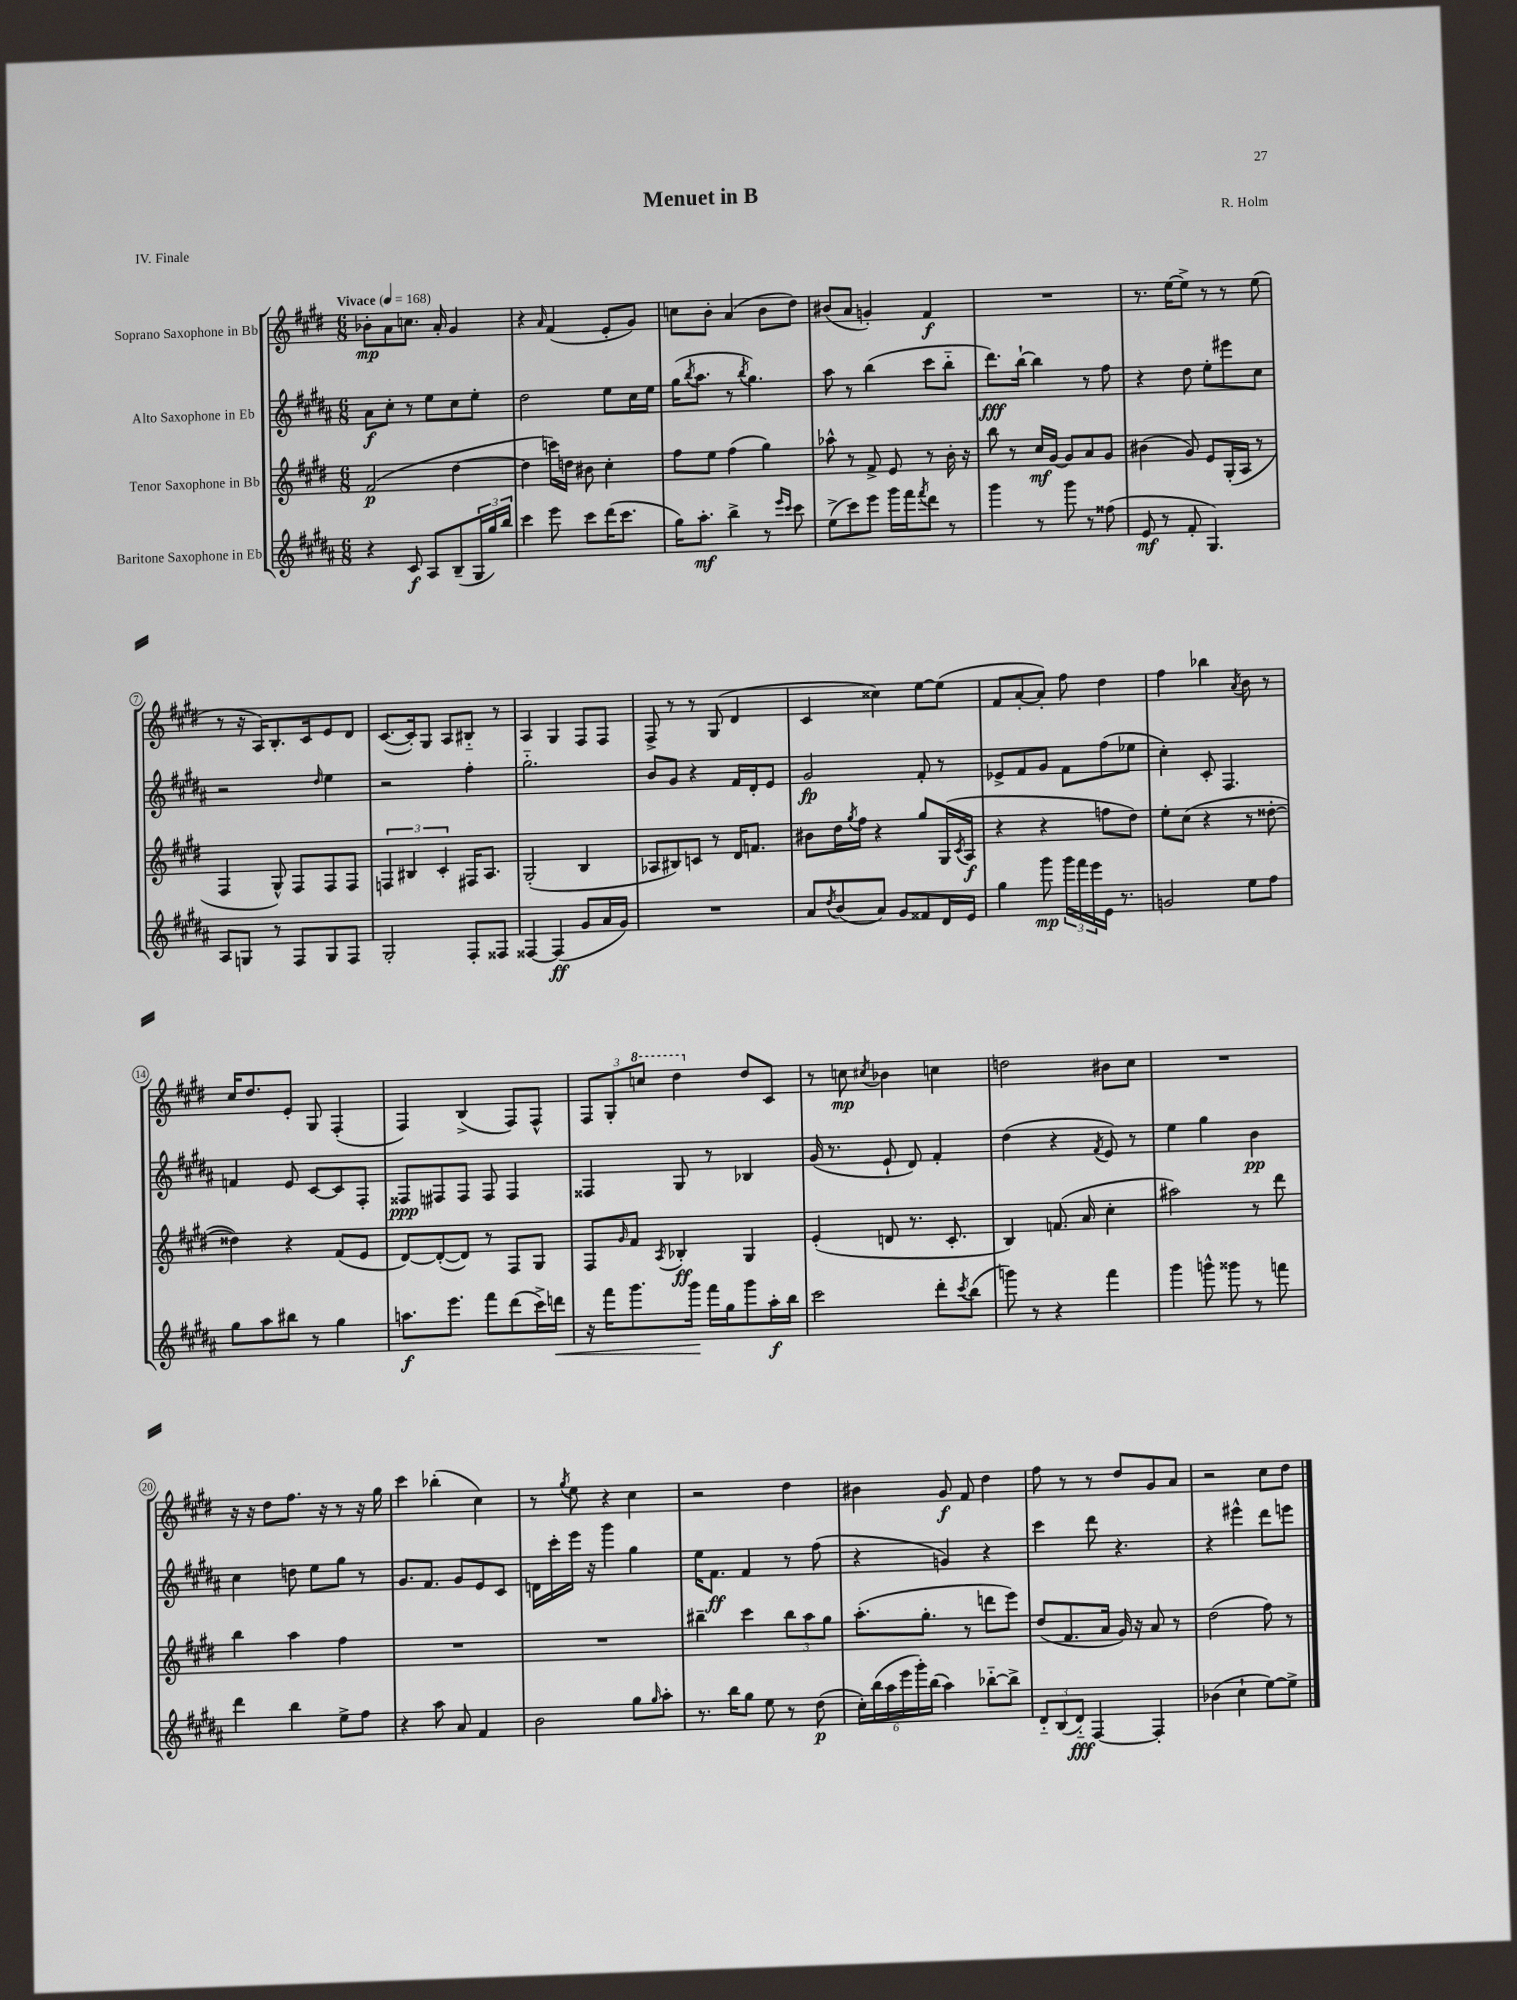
\header { title = "Menuet in B" composer = "R. Holm" piece = "IV. Finale" }
<<
\new StaffGroup <<
\new Staff = "s0" \with { instrumentName = "Soprano Saxophone in Bb" } {
    \clef treble \key e \major \numericTimeSignature \time 6/8 \tempo "Vivace" 4 = 168
    bes'8-.\mp a'8 c''8. a'16-. gis'4 |
    r4 \grace { a'16 } fis'4( e'8-. gis'8) |
    c''8 b'8-. a'4( b'8 dis''8) |
    bis'8( a'8 g'4-.) fis'4\f |
    R2. |
    r8. e''16~ e''8-> r8 r8 e''8( |
    r8 r16 a16) b8.-. cis'16 e'8 dis'8 |
    cis'8.~( cis'16-.) gis8 a8 bis8-_ r8 |
    a4 gis4 fis8 fis8 |
    fis8-> r8 r8 gis8( dis'4 |
    cis'4 cisis''4) e''8~ e''8( |
    fis'8 a'8~-. a'8-.) fis''8 dis''4 |
    fis''4 bes''4 \acciaccatura { a'8 } b'8 r8 |
    cis''16 dis''8. e'8-. gis8 fis4-.( |
    fis4) b4->( fis8) fis8-^ |
    \tuplet 3/2 { fis8 gis8-. \ottava #1 c'''8 } dis'''4 \ottava #0 dis''8 cis'8 |
    r8 c''8\mp \acciaccatura { cis''8 } bes'4 c''4 |
    d''2 bis'8 cis''8 |
    R2. |
    r16 r16 dis''8 fis''8. r16 r8 r16 gis''16 |
    cis'''4 bes''4-.( cis''4) |
    r8 \acciaccatura { gis''8 } e''8 r4 cis''4 |
    r2 dis''4 |
    bis'4 gis'8\f fis'8 dis''4 |
    fis''8 r8 r8 dis''8 gis'8 a'8 |
    r2 cis''8 dis''8 \bar "|." |
}
\new Staff = "s1" \with { instrumentName = "Alto Saxophone in Eb" } {
    \clef treble \key b \major \numericTimeSignature \time 6/8
    ais'8\f cis''8-. r8 e''8 cis''8 e''8-. |
    dis''2 e''8 cis''16 e''16 |
    gis''16( \acciaccatura { b''8 } ais''8. r8 \acciaccatura { b''8 } gis''4.) |
    ais''8 r8 b''4( cis'''8 b''8-_ |
    dis'''8.\fff) b''16~-! b''4 r8 fis''8 |
    r4 dis''8 e''8-. eis'''8 cis''8 |
    r2 \grace { dis''16 } e''4 |
    r2 fis''4-. |
    gis''2.-_ |
    b'8 gis'8 r4 fis'16 dis'16-. e'8 |
    gis'2\fp fis'8-. r8 |
    ees'8-> fis'8 gis'8 fis'8 fis''8( ees''8 |
    cis''4-.) cis'8-. fis4. |
    f'4 e'8 cis'8~ cis'8 fis8-. |
    fisis8\ppp fis8 fis8 fis8 fis4 |
    fisis4 gis8 r8 bes4 |
    gis'16( r8. e'8-! dis'8) fis'4-. |
    dis''4( r4 \acciaccatura { fis'8 } e'8) r8 |
    e''4 gis''4 b'4\pp |
    cis''4 d''8 e''8 gis''8 r8 |
    gis'8. fis'8. gis'8 e'8 cis'8 |
    d'16 cis'''16-. e'''16 r16 gis'''4 gis''4 |
    e''16 fis'8.\ff fis'4 r8 fis''8( |
    r4 g'4) r4 |
    cis'''4 dis'''8 r4. |
    r4 eis'''4-^ dis'''8 e'''8 \bar "|." |
}
\new Staff = "s2" \with { instrumentName = "Tenor Saxophone in Bb" } {
    \clef treble \key e \major \numericTimeSignature \time 6/8
    fis'2\p( dis''4~ |
    dis''4 c'''16) d''16 bis'8 cis''4-. |
    fis''8 e''8 fis''4( gis''4) |
    aes''8-^ r8 fis'8-> e'8 r8 b'16-. r16 |
    b''8 r8 cis''16\mf gis'16~ gis'8 a'8 gis'8 |
    bis'4( gis'8) e'8 gis16-.( a16 r8 |
    fis4 gis8-^) fis8 fis8 fis8 |
    \tuplet 3/2 { f4 bis4 cis'4-. } fis16 a8. |
    gis2-.( b4 |
    aes8 bis8) c'8 r8 dis'16 f'8. |
    bis'8 dis''16 \acciaccatura { gis''8 } fis''16 r4 gis''8 gis16( \acciaccatura { cis'8 } a16\f |
    r4 r4 f''8 dis''8) |
    e''8-. cis''8( r4 r8 disis''8~-. |
    disis''4) r4 fis'8( e'8 |
    dis'8~) dis'8~-.( dis'8) r8 fis8 gis8 |
    fis8 \grace { gis'16 } fis'8 \acciaccatura { a8 } bes4-.\ff gis4 |
    e'4-.( d'8 r8. cis'8.-. |
    b4) f'8.( a'16 cis''4-. |
    ais''2) r8 dis'''8 |
    b''4 a''4 fis''4 |
    R2. |
    R2. |
    bis''4-- cis'''4 \tuplet 3/2 { bis''8 a''8 gis''8 } |
    a''8.-.( gis''8.-. r8 d'''8 e'''8) |
    dis''8( fis'8. a'16 gis'16) r16 a'8 r8 |
    dis''2( fis''8) r8 \bar "|." |
}
\new Staff = "s3" \with { instrumentName = "Baritone Saxophone in Eb" } {
    \clef treble \key b \major \numericTimeSignature \time 6/8
    r4 cis'8\f ais8 b8--( \tuplet 3/2 { gis16 gis''16) b''16 } |
    cis'''4 e'''8 cis'''8 dis'''16( cis'''8. |
    gis''16) ais''8.-.\mf b''4-> r8 \grace { e'''16 cis'''16 } cis'''8 |
    e''8->( cis'''8) e'''8 gis'''16 fis'''16 \acciaccatura { fis'''8 } dis'''8 r8 |
    gis'''4 r8 gis'''8 r8 fisis''8( |
    e'8\mf r8 fis'8-. gis4.) |
    ais8 g8 r8 fis8 g8 fis8 |
    gis2-. fis8-. fisis8 |
    fisis4~ fisis4\ff( gis'8 ais'16 gis'16) |
    R2. |
    ais'8 \acciaccatura { dis''8 } b'8( ais'8) gis'8 fisis'8 dis'16 e'16 |
    gis''4 gis'''8\mp \tuplet 3/2 { gis'''16 fis'''16 e'''16 } e'16 r8. |
    g'2 e''8 fis''8 |
    gis''8 ais''8 bis''8 r8 gis''4 |
    a''8.\f e'''8. fis'''8 dis'''8( cis'''16->) d'''16\< |
    r16 fis'''16 gis'''8. gis'''16\! fis'''16 gis''16 gis'''8 ais''16-.\f b''16 |
    cis'''2 dis'''8-. \acciaccatura { cis'''8 } b''8( |
    g'''8) r8 r4 fis'''4 |
    gis'''4 g'''8-^ gisis'''8 r8 f'''8 |
    dis'''4 b''4 e''8-> fis''8 |
    r4 ais''8 ais'8 fis'4 |
    b'2 gis''8 \grace { gis''16 } ais''8-. |
    r8. b''16 gis''8 e''8 r8 dis''8\p( |
    \tuplet 6/4 { cis''16-.) b''16( ais''16 e'''16 gis'''16-.) b''16( } ais''4) bes''8~-_ bes''8-> |
    \tuplet 3/2 { dis'8-_ b8( dis'8-_\fff) } fis4~ fis4-. |
    bes'4( cis''4-! e''8~) e''8-> \bar "|." |
}
>>
>>
\layout { \context { \Score \override BarNumber.stencil = #(make-stencil-circler 0.1 0.3 ly:text-interface::print) } }
